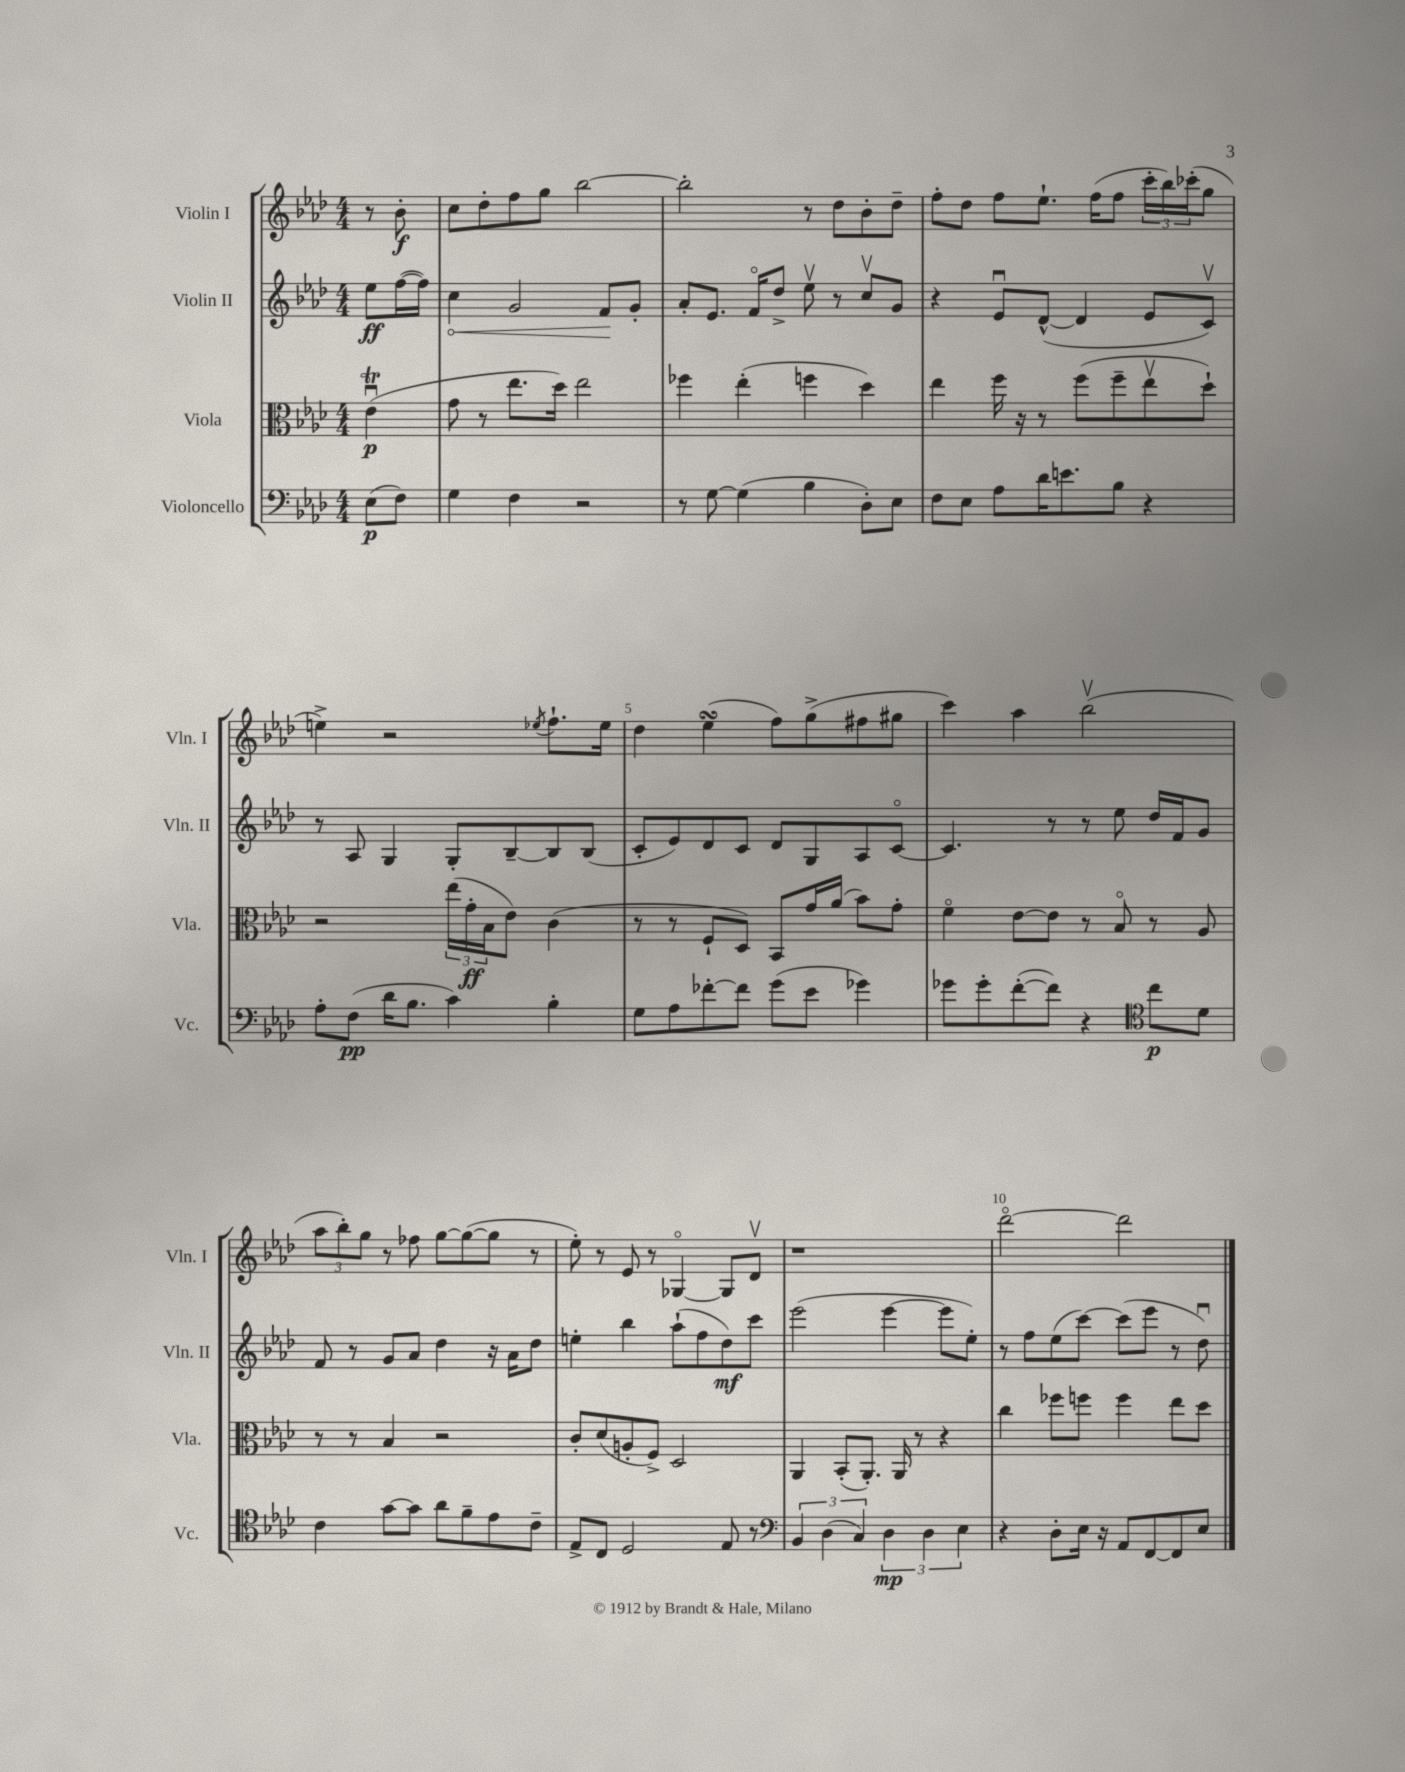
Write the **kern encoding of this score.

**kern	**kern	**kern	**kern
*staff4	*staff3	*staff2	*staff1
*clefF4	*clefC3	*clefG2	*clefG2
*k[b-e-a-d-]	*k[b-e-a-d-]	*k[b-e-a-d-]	*k[b-e-a-d-]
*M4/4	*M4/4	*M4/4	*M4/4
(8E-	(4e-u	8ee-	8r
8F)	.	([16ff	8b-'
.	.	16ff])	.
=	=	=	=
4G	8g	4cc	8cc
.	8r	.	8dd-'
4F	8.ee-	2g	8ff
.	.	.	8gg
.	16dd-)	.	.
2r	2ee-	.	[2bb-
.	.	8f	.
.	.	8g'	.
=	=	=	=
8r	4ff-	8a-'	2bb-']
[8G	.	8.e-	.
(4G]	(4ee-'	.	.
.	.	16fo	.
.	.	8dd-^	.
4B-	4ff	8ee-v	8r
.	.	8r	8dd-
8D-')	4dd-)	8ccv	8b-'
8E-	.	8g	8dd-~
=	=	=	=
8F	4ee-	4r	8ff'
8E-	.	.	8dd-
8A-	16ff	8e-u	8ff
.	16r	.	.
16d-	8r	([8d-^^	8.ee-`
8.e	.	.	.
.	(8ff	4d-]	.
.	.	.	(16ff
8B-	8ff~	.	8ff
4r	8ee-v	8e-	24ccc'
.	.	.	24bb-)
.	.	.	(24ccc-'
.	8dd-`)	8cv)	8gg
=	=	=	=
8A-'	2r	8r	4ee^)
(8F	.	8A-	.
16d-	.	4G	2r
8.B-	.	.	.
4c)	(24ee-	8G'	.
.	24g'	.	.
.	24B-	.	.
.	8e-)	[8B-~	.
.	.	.	8qee-
4B-'	(4c	8B-]	8.ff`
.	.	(8B-	.
.	.	.	16ee-
=	=	=	=
8G	8r	8c'	4dd-
8A-	8r	8e-)	.
[8f-'	8F`	8d-	(4ee-
8f-]	8D-)	8c	.
(8g	8BB-	8d-	8ff)
8e-	16g	8G	(8gg^
.	(16a-	.	.
4g-)	8b-)	8A-	8ff#
.	8g'	[8co	8gg#
=	=	=	=
8g-	4fo	4.c]	4ccc)
8g-'	.	.	.
([8f'	[8e-	.	4aa-
8f])	8e-]	8r	.
4r	8r	8r	(2bb-v
.	8B-o	8ee-	.
*clefC4	*	*	*
8cc	8r	16dd-	.
.	.	16f	.
8d-	8A-	8g	.
=	=	=	=
4c	8r	8f	12aa-
.	.	.	12bb-')
.	8r	8r	.
.	.	.	12gg
[8g	4B-	8g	8r
8g]	.	8a-	8ff-
8a-	2r	4dd-	[8gg
8f~	.	.	(8gg_
8e-	.	16r	8gg]
.	.	16a-	.
8c~	.	8dd-	8r
=	=	=	=
8E-^	8c'	4ee'	8ee-')
8C	(8d-	.	8r
2D-	8A'	4bb-	8e-
.	8F^)	.	8r
.	2D-	(8aa-`	[4G-o
.	.	8ff	.
8E-	.	8dd-)	8G-]
8r	.	8ccc	8d-v
=	=	=	=
*clefF4	*	*	*
6BB-	4AA-	(2eee-	1r
(6D-	.	.	.
.	(8BB-'	.	.
6C)	.	.	.
.	8.AA-')	.	.
6D-	.	[4eee-	.
.	16AA-	.	.
.	8r	.	.
6D-	.	.	.
.	4r	8eee-]	.
6E-	.	.	.
.	.	8ee-')	.
=	=	=	=
4r	4cc	8r	[2ddd-o
.	.	8ff	.
8D-'	8ff-	(8ee-	.
16E-	8ff	[8ccc)	.
16r	.	.	.
8AA-	4ff	(8ccc]	2ddd-]
[8FF	.	8eee-	.
8FF]	8ee-	8r	.
8E-	8dd-	8dd-u)	.
==	==	==	==
*-	*-	*-	*-
